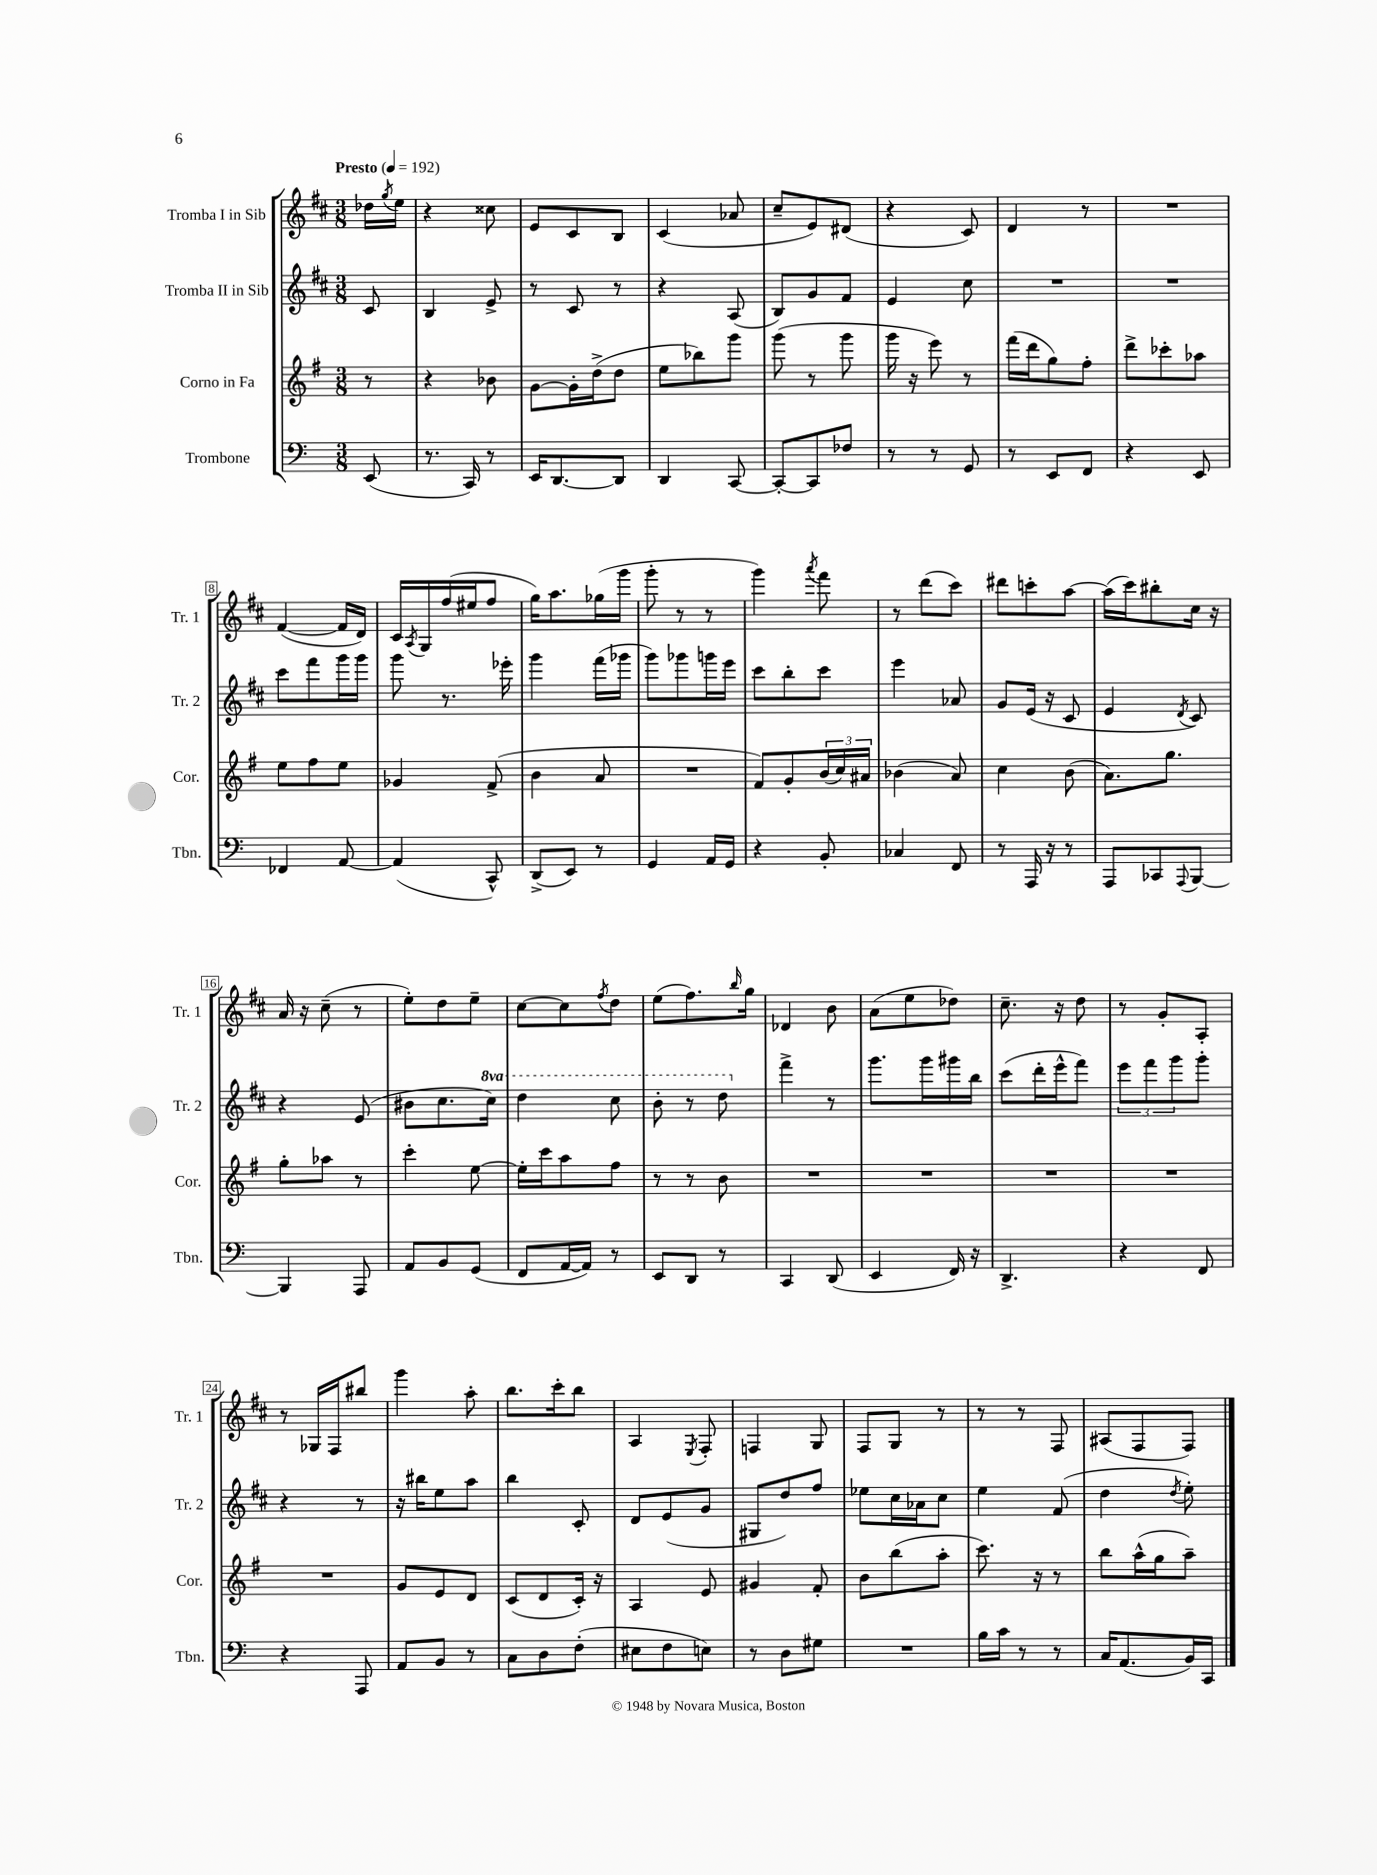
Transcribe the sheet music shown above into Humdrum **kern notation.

**kern	**kern	**kern	**kern
*staff4	*staff3	*staff2	*staff1
*clefF4	*clefG2	*clefG2	*clefG2
*k[]	*k[f#]	*k[f#c#]	*k[f#c#]
*M3/8	*M3/8	*M3/8	*M3/8
*MM192	*MM192	*MM192	*MM192
(8EE	8r	8c#	16dd-
.	.	.	8qgg
.	.	.	16ee
=	=	=	=
8.r	4r	4B	4r
16CC)	.	.	.
8r	8b-	8e^	8cc##
=	=	=	=
16EE	[8g	8r	8e
[8.DD	.	.	.
.	16g']	8c#	8c#
.	(16dd^	.	.
8DD]	8dd	8r	8B
=	=	=	=
4DD	8ee	4r	(4c#
.	8bb-)	.	.
[8CC	8ggg	(8A	8a-
=	=	=	=
8CC'_	(8ggg	8B)	8cc#~
8CC]	8r	8g	8e)
8F-	8ggg	8f#	(8d#
=	=	=	=
8r	16ggg	4e	4r
.	16r	.	.
8r	8eee)	.	.
8GG	8r	8cc#	8c#)
=	=	=	=
8r	(16fff#	4.r	4d
.	16ddd	.	.
8EE	8gg)	.	.
8FF	8ff#'	.	8r
=	=	=	=
4r	8ddd^	4.r	4.r
.	8ccc-'	.	.
8EE	8aa-	.	.
=	=	=	=
4FF-	8ee	8ccc#	([4f#
.	8ff#	8fff#	.
[8AA	8ee	16ggg	16f#]
.	.	16ggg	16d)
=	=	=	=
(4AA]	4g-	8ggg	16c#
.	.	.	8qA
.	.	.	16G
.	.	8.r	(16ff#
.	.	.	16ee#
8CC^^)	(8f#^	.	8ff#
.	.	16eee-'	.
=	=	=	=
(8DD^	4b	4ggg	16gg)
.	.	.	8.aa
8EE)	.	.	.
8r	8a	(16fff#	(16gg-
.	.	16ggg-	16ggg
=	=	=	=
4GG	4.r	8ggg)	8ggg'
.	.	8ggg-	8r
16AA	.	16ggg	8r
16GG	.	16eee	.
=	=	=	=
4r	8f#)	8ccc#	4ggg)
.	8g'	8bb'	.
.	.	.	8qaaa
8BB'	(24b	8ccc#	8fff#
.	24cc)	.	.
.	24a#	.	.
=	=	=	=
4C-	(4b-	4eee	8r
.	.	.	(8ddd
8FF	8a)	8a-	8ccc#)
=	=	=	=
8r	4cc	8g	8ddd#
16AAA	.	(16e	8ccc'
16r	.	16r	.
8r	(8b	8c#	[8aa
=	=	=	=
8AAA	8.a)	4e	(16aa]
.	.	.	16ccc#)
8CC-	.	.	8bb#'
.	8.gg	.	.
8qqAAA	.	8qd	.
[8BBB	.	8c#)	16cc#
.	.	.	16r
=	=	=	=
4BBB]	8gg'	4r	16a
.	.	.	16r
.	8aa-	.	(8cc#~
8AAA	8r	(8e	8r
=	=	=	=
8AA	4ccc'	8b#	8ee')
8BB	.	8.cc#	8dd
(8GG	[8ee	.	8ee~
.	.	16ccc#)	.
=	=	=	=
8FF	16ee']	4ddd	[8cc#
.	16ccc	.	.
[16AA	8aa	.	8cc#]
16AA])	.	.	.
.	.	.	8qff#
8r	8ff#	8ccc#	8dd
=	=	=	=
8EE	8r	8bb'	(8ee
8DD	8r	8r	8.ff#)
8r	8b	8ddd	.
.	.	.	16qqbb
.	.	.	16gg
=	=	=	=
4CC	4.r	4fff#^	4d-
(8DD	.	8r	8b
=	=	=	=
4EE	4.r	8.ggg	(8a
.	.	.	8ee
.	.	16ggg	.
16FF)	.	16ggg#	8dd-)
16r	.	16bb	.
=	=	=	=
4.DD^	4.r	(8ccc#	8.cc#~
.	.	16ddd'	.
.	.	16eee^^	16r
.	.	8fff#)	8dd
=	=	=	=
4r	4.r	12eee	8r
.	.	12fff#	.
.	.	.	8g'
.	.	12ggg	.
8FF	.	8ggg'	8A'
=	=	=	=
4r	4.r	4r	8r
.	.	.	16G-
.	.	.	16F#
8AAA	.	8r	8bb#
=	=	=	=
8AA	8g	16r	4ggg
.	.	16bb#	.
8BB	8e	8ee	.
8r	8d	8aa	8aa'
=	=	=	=
8C	(8c	4bb	8.bb
8D	8d	.	.
.	.	.	16ccc#'
(8F'	16c')	8c#'	8bb
.	16r	.	.
=	=	=	=
8E#	4A	8d	4A
8F	.	(8e	.
.	.	.	8qE
8E)	8e	8g	8F#'
=	=	=	=
8r	4g#	8G#	4F
8D	.	8dd)	.
8G#	8f#'	8ff#	8G
=	=	=	=
4.r	8b	8ee-	8F#
.	(8bb	16cc#	8G
.	.	16a-	.
.	8aa'	8cc#	8r
=	=	=	=
16B	8.ccc)	4ee	8r
16c	.	.	.
8r	.	.	8r
.	16r	.	.
8r	8r	(8f#	8F#
=	=	=	=
16C	8bb	4dd	(8A#
(8.AA	.	.	.
.	(16aa^^	.	8F#
.	16gg	.	.
.	.	8qdd	.
16BB)	8aa~)	8ee')	8F#)
16CC	.	.	.
==	==	==	==
*-	*-	*-	*-
